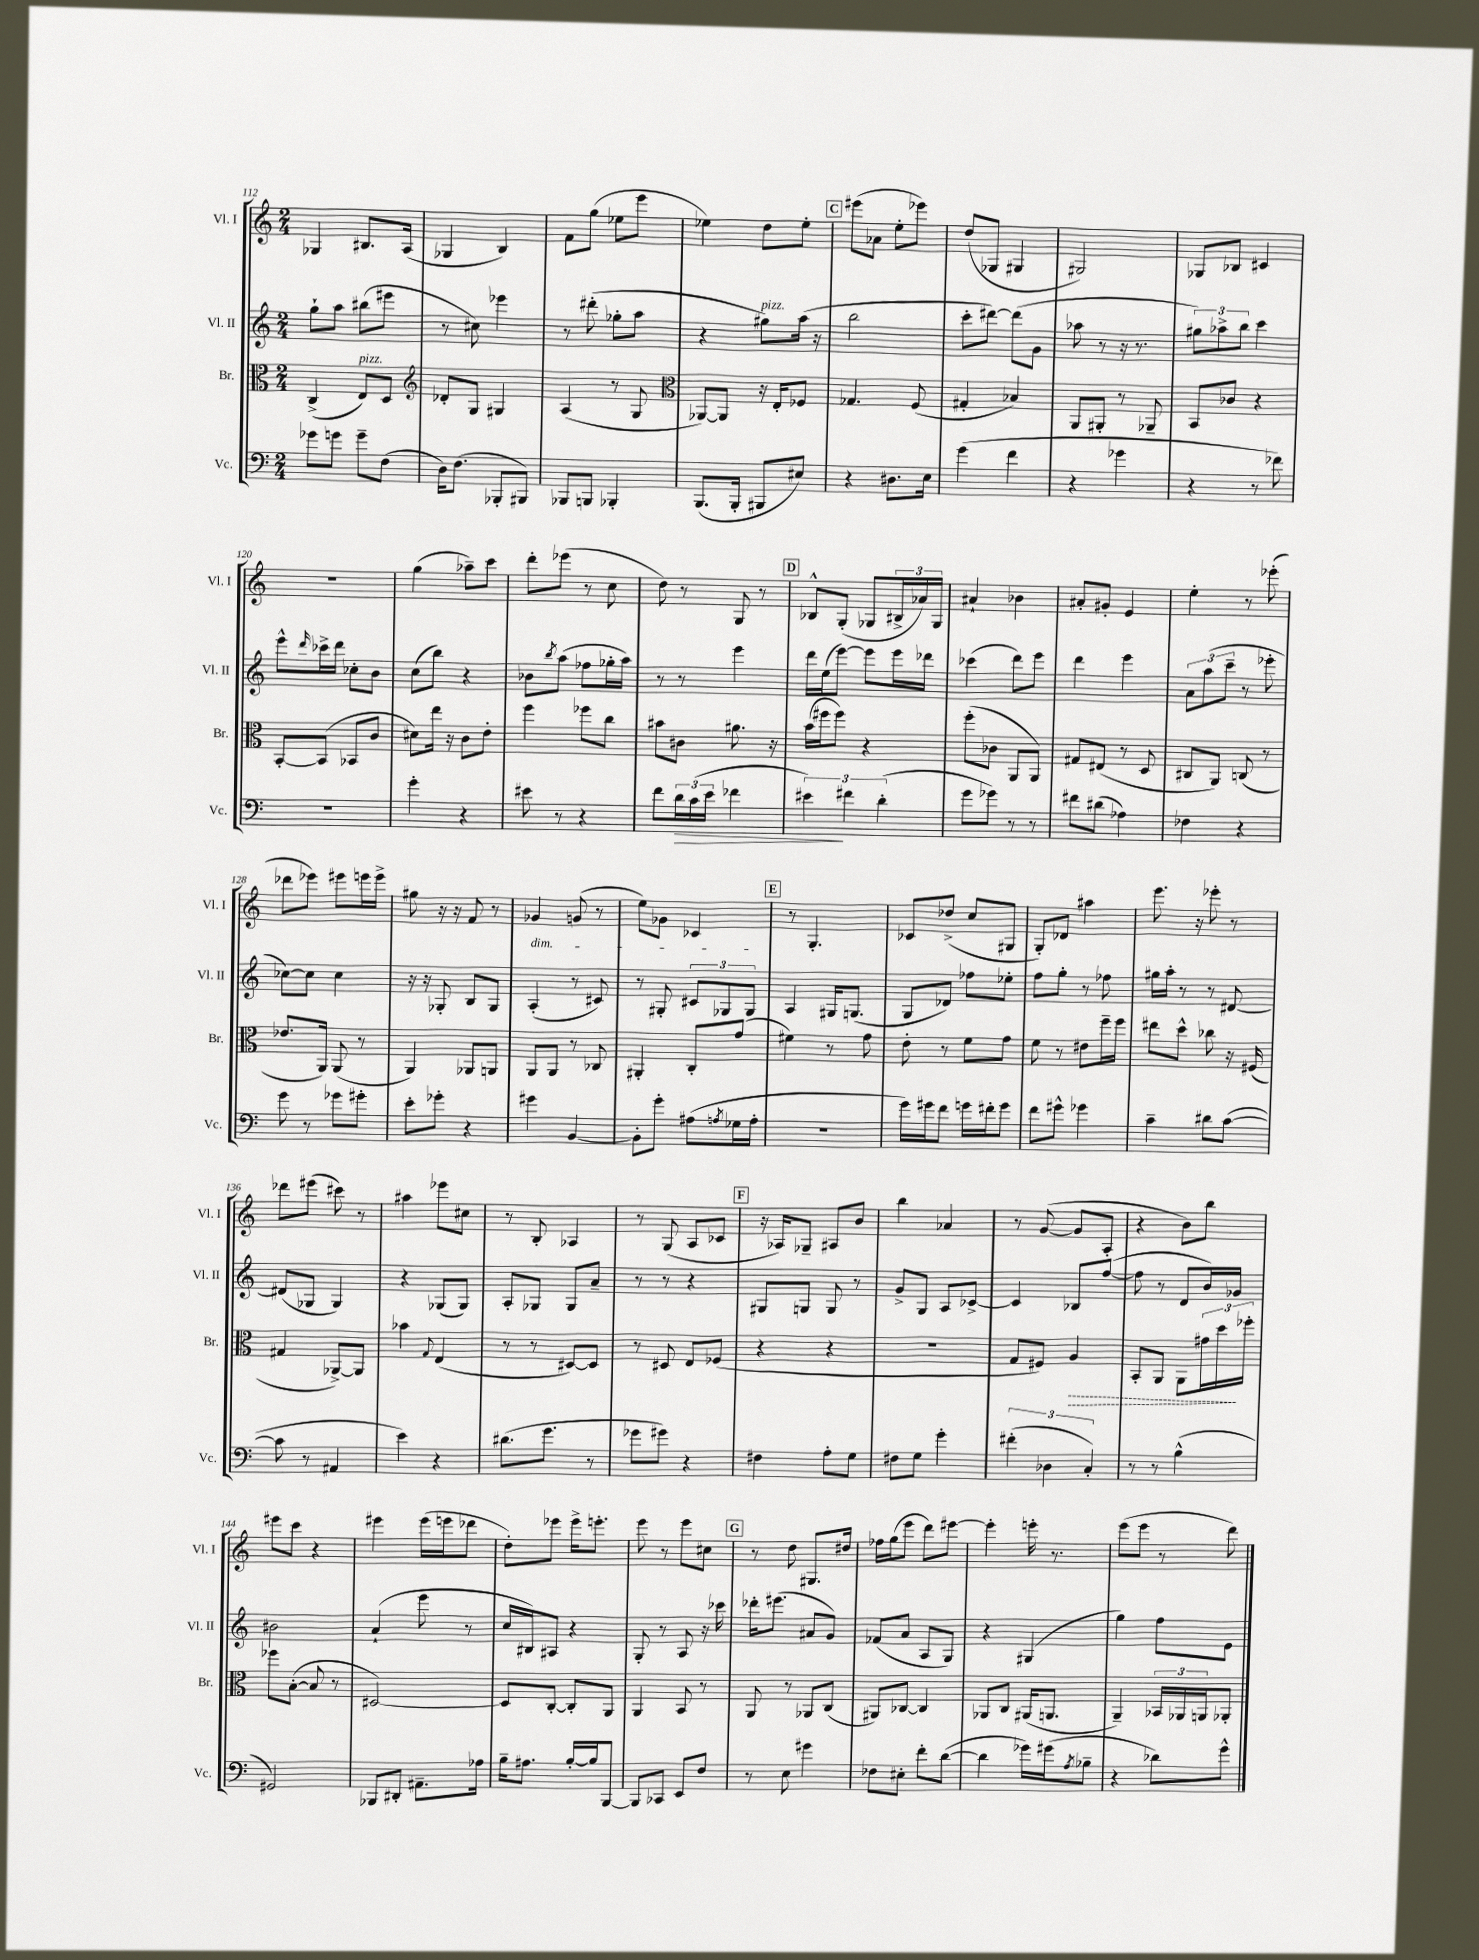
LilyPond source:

<<
\new StaffGroup <<
\new Staff = "s0" \with { instrumentName = "Vl. I" shortInstrumentName = "Vl. I" } {
    \clef treble \key c \major \numericTimeSignature \time 2/4
    ges4 bis8. a16( |
    ges4 b4) |
    f'8 g''8( ees''8 e'''8 |
    ees''4) d''8 ees''8-. |
    \mark \markup { \box "C" } eis'''8( aes'8 e''8-. ees'''8) |
    d''8( ges8 gis4 |
    gis2) |
    ges8 bes8 cis'4 |
    R2 |
    g''4( aes''8--) c'''8 |
    d'''8-. ees'''8( r8 c''8 |
    d''8) r8 g8 r8 |
    \mark \markup { \box "D" } bes8-^ g8-.( ges8 \tuplet 3/2 { bis16-> aes'16) ges16 } |
    ais'4-! bes'4 |
    ais'8-. gis'8-. e'4 |
    e''4-. r8 ees'''8-.( |
    des'''8 ees'''8) eis'''8 e'''16 e'''16-> |
    gis''8 r16 r16 f'8 r8 |
    ges'4\dim g'8( r8 |
    e''8) ges'8 ces'4\! |
    \mark \markup { \box "E" } r8 g4.-. |
    ces'8 des''8->( c''8 gis8 |
    g8-.) des'8 ais''4 |
    e'''8. r16 ees'''8-. r8 |
    des'''8 eis'''8( cis'''8) r8 |
    ais''4 ees'''8 cis''8 |
    r8 b8-. aes4 |
    r8 g8( a8 ces'8 |
    \mark \markup { \box "F" } r16 aes16) ges8-- ais8 b'8 |
    b''4 aes'4 |
    r8 g'8~( g'8 a8-. |
    r4 b'8) b''8 |
    eis'''8 c'''8 r4 |
    eis'''4 eis'''16( e'''16 des'''8 |
    d''8-.) ees'''8 ees'''16-> e'''8.-. |
    e'''8 r8 e'''8 cis''8 |
    \mark \markup { \box "G" } r8 d''8 gis8. dis''16 |
    fes''16 g''16( e'''8 d'''8) eis'''8~ |
    eis'''4-. e'''16-. r8. |
    e'''8( e'''8 r8 d'''8) \bar "|." |
}
\new Staff = "s1" \with { instrumentName = "Vl. II" shortInstrumentName = "Vl. II" } {
    \clef treble \key c \major \numericTimeSignature \time 2/4
    g''8-! a''8 bis''8( eis'''8 |
    r8 cis''8) ees'''4 |
    r8 dis'''8-.( ges''8-. a''8 |
    r4 gis''8^\markup { \italic "pizz." }) a''16( r16 |
    \mark \markup { \box "C" } b''2 |
    c'''8-. dis'''8~) dis'''8( g'8 |
    aes''8 r8 r16 r8. |
    \tuplet 3/2 { gis''8) aes''8-> b''8 } c'''4 |
    e'''8-^ \grace { d'''16 } ces'''16-> d'''16 ces''8-. b'8 |
    c''8( b''8) r4 |
    bes'8 \acciaccatura { b''8 } a''8( fes''8 ges''16-. a''16) |
    r8 r8 e'''4 |
    \mark \markup { \box "D" } d'''16 e''16( e'''8~) e'''8 e'''16 des'''16 |
    ces'''4( d'''8) e'''8 |
    d'''4 e'''4 |
    \tuplet 3/2 { a'8 a''8( c'''8-- } r8 ees'''8-. |
    ces''8~) ces''8 ces''4 |
    r16 r16 ges8-. b8 ges8 |
    a4-.( r8 cis'8) |
    r8 gis8-. \tuplet 3/2 { cis'8 ges8 ges8 } |
    \mark \markup { \box "E" } a4 gis16 g8.( |
    g8 des'8) fes''8 ees''8-. |
    f''8 g''8-. r8 fes''8 |
    gis''16 a''16-. r8 r8 dis'8~ |
    dis'8( ges8 ges4) |
    r4 ges8( ges8) |
    a8-. ges8 ges8 a'8-- |
    r8 r8 r4 |
    \mark \markup { \box "F" } gis8 g8 g8 r8 |
    g'8-> g8 a8 ces'8~-> |
    ces'4 bes8 f''8~( |
    f''8 r8 d'8 b'16) ges'16 |
    bis'2 |
    a'4-!( e'''8 r8 |
    c''16 bis16) ais8 r4 |
    g8-. r8 a8 r16 ces'''16 |
    \mark \markup { \box "G" } des'''16-. eis'''8.( ais'8 g'8) |
    fes'8( a'8 a8 g8) |
    r4 gis4( |
    g''4) f''8 e'8 \bar "|." |
}
\new Staff = "s2" \with { instrumentName = "Br." shortInstrumentName = "Br." } {
    \clef alto \key c \major \numericTimeSignature \time 2/4
    c4->( e8^\markup { \italic "pizz." }) d8 |
    \clef treble des'8-. g8 gis4 |
    a4( r8 g8 |
    \clef alto aes,8~) aes,8 r16 e16-. fes8 |
    \mark \markup { \box "C" } ges4. f8( |
    gis4-. bes4) |
    a,8 ais,8-. r8 aes,8-- |
    b,8 ces'8 r4 |
    b,8~-. b,8( bes,8 c'8 |
    dis'8) e''16 r16 c'8 e'8-. |
    f''4 fes''8 c''8 |
    bis'8 cis'8 ais'8. r16 |
    \mark \markup { \box "D" } b'16( fis''16 fis''8) r4 |
    f''8-.( ces'8 a,8 a,8) |
    gis8 eis8( r8 d8 |
    cis8 a,8) c8( r8 |
    ees'8. a,16) a,8( r8 |
    a,4) aes,8 a,8 |
    a,8 a,8 r8 ces8 |
    ais,4-. c8-. g'8( |
    \mark \markup { \box "E" } fis'4) r8 g'8 |
    e'8-. r8 f'8 g'8 |
    f'8 r8 eis'8 f''16-- f''16 |
    eis''8 d''8-^ ces''8 r16 fis16( |
    gis4 aes,8~->) aes,8 |
    bes'4 \appoggiatura { g8 } e4( |
    r8 r8 dis8~) dis8 |
    r8 dis8 e8 fes8( |
    \mark \markup { \box "F" } r4 r4 |
    R2 |
    g8 fis8) \once \override Hairpin.style = #'dashed-line a4\> |
    b,8-. a,8 a,8 \tuplet 3/2 { gis'16 d''16\! fes''16-. } |
    fes''8 b8~-.( b8 r8 |
    dis2~) |
    dis8 c8~-. c8-. a,8 |
    a,4 b,8 r8 |
    \mark \markup { \box "G" } a,8 r8 aes,8 c8( |
    ais,8) ces8~ ces4 |
    aes,8 c8 ais,16( a,8. |
    a,4--) \tuplet 3/2 { bes,16 aes,16 a,16 } aes,8-. \bar "|." |
}
\new Staff = "s3" \with { instrumentName = "Vc." shortInstrumentName = "Vc." } {
    \clef bass \key c \major \numericTimeSignature \time 2/4
    ges'8 g'8 g'8-- f8( |
    d16) f8.( bes,,8-. bis,,8) |
    bes,,8 b,,8 bes,,4-. |
    b,,8.( b,,16-. bis,,8 eis8) |
    \mark \markup { \box "C" } r4 dis8. e16 |
    g'4( f'4 |
    r4 ges'4 |
    r4 r8 fes'8) |
    R2 |
    g'4-. r4 |
    eis'8 r8 r4 |
    f'8 \tuplet 3/2 { d'16\> c'16( e'16 } fes'4 |
    \mark \markup { \box "D" } \tuplet 3/2 { eis'4\!) fis'4 d'4-.( } |
    g'8 ges'8) r8 r8 |
    fis'8 dis'8( aes4) |
    fes4 r4 |
    g'8 r8 ges'8 gis'8-. |
    e'8-. ges'8-. r4 |
    gis'4 b,4~ |
    b,8-. g'8-. ais8( \acciaccatura { a8 } ges16 a16-. |
    \mark \markup { \box "E" } R2 |
    g'16) gis'16 f'8 g'16 fis'16-. g'8 |
    f'8 gis'8-^ ges'4 |
    c'4-- dis'8 c'8~( |
    c'8 r8 ais,4 |
    e'4) r4 |
    dis'8.( g'8. r8 |
    ges'8 gis'8) r4 |
    \mark \markup { \box "F" } fis4 a8-. g8 |
    fis8 g8 g'4-. |
    \tuplet 3/2 { fis'4-.( des4 c4-.) } |
    r8 r8 b4-^( |
    gis,2) |
    bes,,8 dis,8-. ais,8.-- aes16 |
    b16-- ais8. b16~-. b16 b,,8~ |
    b,,8 ces,8 e,8 f8 |
    \mark \markup { \box "G" } r8 e8 gis'4 |
    fes8 eis8-. f'8-. d'8~( |
    d'4 ges'16) gis'16( \acciaccatura { a8 } bes8-- |
    r4 des'8) g'8-^ \bar "|." |
}
>>
>>
\layout { \context { \Score currentBarNumber = #112 } }
